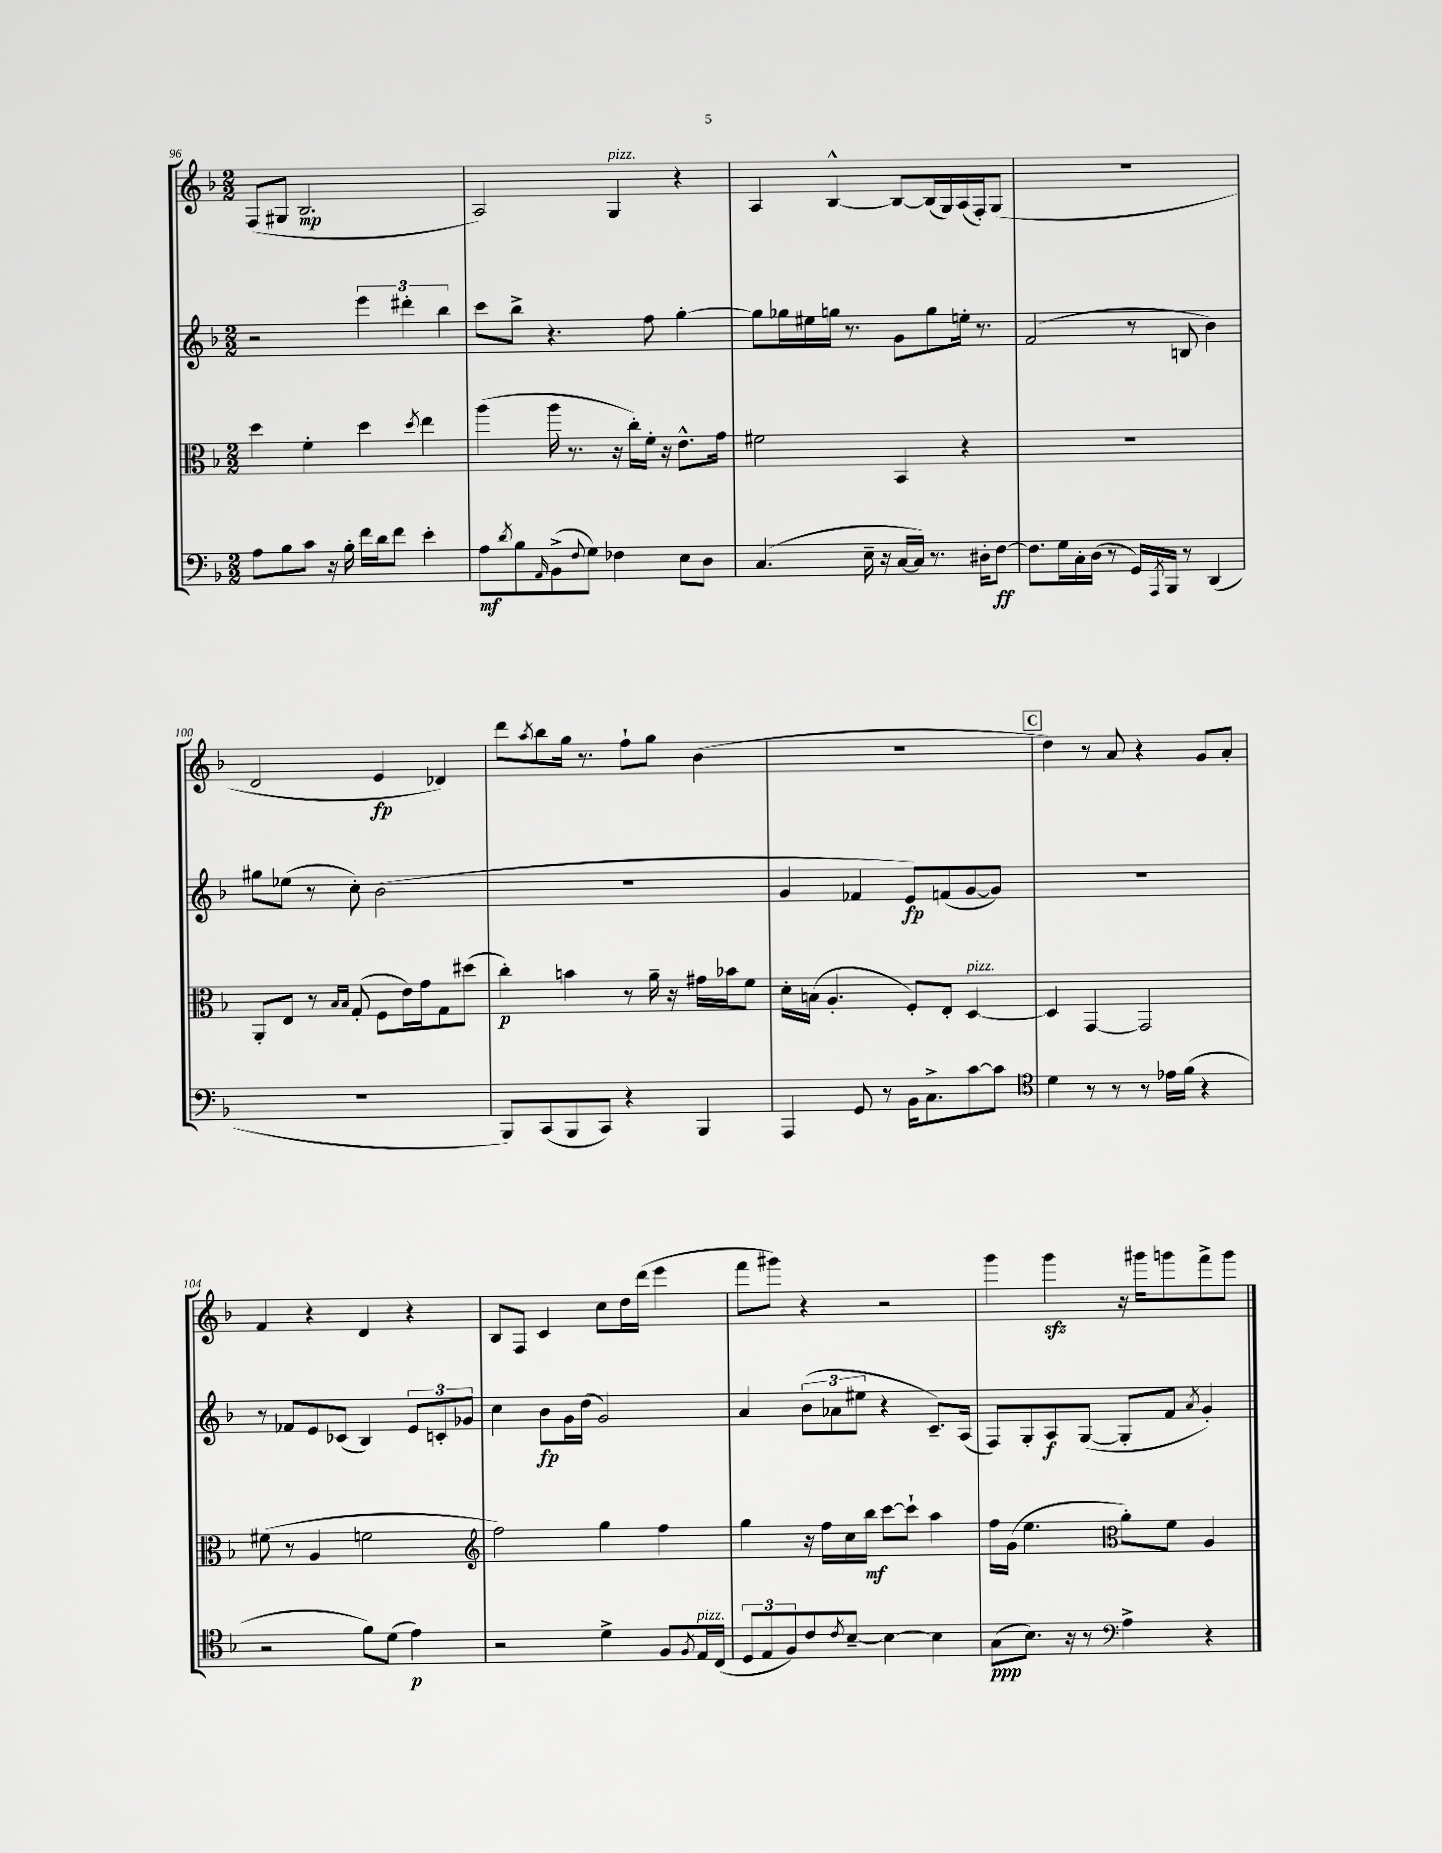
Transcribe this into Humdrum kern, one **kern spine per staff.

**kern	**dynam	**kern	**dynam	**kern	**dynam	**kern	**dynam
*part4	*part4	*part3	*part3	*part2	*part2	*part1	*part1
*staff4	*staff4	*staff3	*staff3	*staff2	*staff2	*staff1	*staff1
*clefF4	*	*clefC3	*	*clefG2	*	*clefG2	*
*k[b-]	*	*k[b-]	*	*k[b-]	*	*k[b-]	*
*M2/2	*	*M2/2	*	*M2/2	*	*M2/2	*
=96	=96	=96	=96	=96	=96	=96	=96
8A\L	.	4dd\	.	2r	.	(8F/L	.
8B-\	.	.	.	.	.	8G#X/J	.
8c\J	.	4f'\	.	.	.	2.B-/	mp
16r	.	.	.	.	.	.	.
16B-'\	.	.	.	.	.	.	.
16f\LL	.	4dd\	.	6eee\	.	.	.
16d\J	.	.	.	.	.	.	.
8f\J	.	.	.	.	.	.	.
.	.	.	.	6ddd#X'\	.	.	.
.	.	8qdd/	.	.	.	.	.
4e'\	.	4ee\	.	.	.	.	.
.	.	.	.	6bb-\	.	.	.
=97	=97	=97	=97	=97	=97	=97	=97
8A\L	mf	(4aa\	.	8ccc\L	.	2A/)	.
8qd/	.	.	.	.	.	.	.
8B-\	.	.	.	8bb-^\J	.	.	.
16qqAA/	.	.	.	.	.	.	.
(8BB-^\	.	16aa\	.	4.r	.	.	.
.	.	8.r	.	.	.	.	.
8qqF/	.	.	.	.	.	.	.
8G\J)	.	.	.	.	.	.	.
!	!	!	!	!	!	!LO:TX:a:i:t=pizz.	!
4F-X\	.	16r	.	.	.	4G/	.
.	.	16cc'\LL)	.	.	.	.	.
.	.	16f'\JJ	.	8ff\	.	.	.
.	.	16r	.	.	.	.	.
8E\L	.	8.e^^\L	.	[4gg'\	.	4r	.
8D\J	.	.	.	.	.	.	.
.	.	16g\Jk	.	.	.	.	.
=98	=98	=98	=98	=98	=98	=98	=98
(4.C/	.	2f#X\	.	8gg\L]	.	4A/	.
.	.	.	.	16gg-X\L	.	.	.
.	.	.	.	16ee#X\	.	.	.
.	.	.	.	16ggn\JJ	.	[4B-^^/	.
.	.	.	.	8.r	.	.	.
16E~\	.	.	.	.	.	.	.
16r	.	.	.	.	.	.	.
[16C/LL	.	4BB-/	.	8g\L	.	8B-/L_	.
16C/JJ])	.	.	.	.	.	.	.
8.r	.	.	.	8gg\	.	(16B-/L]	.
.	.	.	.	.	.	16G/)	.
.	.	4r	.	16een'\Jk	.	(16A/	.
16D#X'\KL	.	.	.	8.r	.	16F'/J)	.
[8F\J	ff	.	.	.	.	(8G/J	.
=99	=99	=99	=99	=99	=99	=99	=99
8.F\L]	.	1r	.	(2f/	.	1r	.
16G\L	.	.	.	.	.	.	.
16C'\	.	.	.	.	.	.	.
(16D\JJ	.	.	.	.	.	.	.
8r	.	.	.	.	.	.	.
16GG/LL)	.	.	.	8r	.	.	.
8qAAA/	.	.	.	.	.	.	.
16BBB-/JJ	.	.	.	.	.	.	.
8r	.	.	.	8Bn/	.	.	.
(4DD/	.	.	.	4b-\)	.	.	.
!!LO:LB:g=z
=100	=100	=100	=100	=100	=100	=100	=100
1r	.	8AA'/L	.	8gg#X\L	.	2d/	.
.	.	8E/J	.	(8ee-X\J	.	.	.
.	.	8r	.	8r	.	.	.
.	.	16qqB-/LL	.	.	.	.	.
.	.	16qqB-/JJ	.	.	.	.	.
.	.	(8G'/	.	8cc'\)	.	.	.
.	.	8F\L	.	(2b-\	.	4e/	fp
.	.	16e\L)	.	.	.	.	.
.	.	16g\J	.	.	.	.	.
.	.	8G\	.	.	.	4d-X/)	.
.	.	(8dd#X\J	.	.	.	.	.
=101	=101	=101	=101	=101	=101	=101	=101
8BBB-/L)	.	4cc'\)	p	1r	.	8ddd\L	.
.	.	.	.	.	.	8qaa/	.
(8CC/	.	.	.	.	.	8bb-\	.
8BBB-/	.	4bn\	.	.	.	16gg\Jk	.
.	.	.	.	.	.	8.r	.
8CC/J)	.	.	.	.	.	.	.
4r	.	8r	.	.	.	8ff`\L	.
.	.	16a~\	.	.	.	8gg\J	.
.	.	16r	.	.	.	.	.
4BBB-/	.	16g#X\LL	.	.	.	(4b-\	.
.	.	16b-X\J	.	.	.	.	.
.	.	8f\J	.	.	.	.	.
=102	=102	=102	=102	=102	=102	=102	=102
4AAA/	.	16d'\LL	.	4g/	.	1r	.
.	.	(16Bn\JJ	.	.	.	.	.
.	.	4.A'/	.	.	.	.	.
8GG/	.	.	.	4f-X/	.	.	.
8r	.	.	.	.	.	.	.
16BB-\KL	.	8F'/L)	.	8e/L)	fp	.	.
8.C^\	.	.	.	.	.	.	.
.	.	8E'/J	.	(8fn/	.	.	.
!	!	!LO:TX:a:i:t=pizz.	!	!	!	!	!
[8c\	.	[4D/	.	[8g/	.	.	.
8c\J]	.	.	.	8g/J])	.	.	.
!!LO:REH:place=s1:t=C
=103	=103	=103	=103	=103	=103	=103	=103
*clefC4	*	*	*	*	*	*	*
4d\	.	4D/]	.	1r	.	4dd\)	.
8r	.	[4GG/	.	.	.	8r	.
8r	.	.	.	.	.	8a/	.
8r	.	2GG/]	.	.	.	4r	.
16e-X\LL	.	.	.	.	.	.	.
(16f\JJ	.	.	.	.	.	.	.
4r	.	.	.	.	.	8g/L	.
.	.	.	.	.	.	8a'/J	.
!!LO:LB:g=z
=104	=104	=104	=104	=104	=104	=104	=104
2r	.	(8f#X\	.	8r	.	4f/	.
.	.	8r	.	8f-X/L	.	.	.
.	.	4A/	.	8e/	.	4r	.
.	.	.	.	(8c-X/J	.	.	.
8f\L)	.	2fn\	.	4B-/)	.	4d/	.
(8d\J	.	.	.	.	.	.	.
4e\)	p	.	.	12e/L	.	4r	.
.	.	.	.	12cn'/	.	.	.
.	.	.	.	12g-X/J	.	.	.
=105	=105	=105	=105	=105	=105	=105	=105
*	*	*clefG2	*	*	*	*	*
2r	.	2ff\)	.	4cc\	.	8B-/L	.
.	.	.	.	.	.	8F/J	.
.	.	.	.	8b-\L	fp	4c/	.
.	.	.	.	16g\L	.	.	.
.	.	.	.	(16dd\JJ	.	.	.
4d^\	.	4gg\	.	2g/)	.	8cc\L	.
.	.	.	.	.	.	16dd\L	.
.	.	.	.	.	.	(16ddd\JJ	.
8F/L	.	4ff\	.	.	.	4eee\	.
8qF/	.	.	.	.	.	.	.
!LO:TX:a:i:t=pizz.	!	!	!	!	!	!	!
16E/L	.	.	.	.	.	.	.
(16C/JJ	.	.	.	.	.	.	.
=106	=106	=106	=106	=106	=106	=106	=106
12D/L	.	4gg\	.	4a/	.	8fff\L	.
12E/	.	.	.	.	.	.	.
.	.	.	.	.	.	8ggg#X\J)	.
12F/)	.	.	.	.	.	.	.
8c/	.	16r	.	(12b-\L	.	4r	.
.	.	16ff\LL	.	.	.	.	.
.	.	.	.	12a-X\	.	.	.
8qc/	.	.	.	.	.	.	.
[8B-~/J	.	16cc\	.	.	.	.	.
.	.	.	.	12ee#X\J	.	.	.
.	.	16bb-\JJ	mf	.	.	.	.
4B-\_	.	[8ccc\L	.	4r	.	2r	.
.	.	8ccc`\J]	.	.	.	.	.
4B-\]	.	4aa\	.	8.c~/L)	.	.	.
.	.	.	.	(16A/Jk	.	.	.
=107	=107	=107	=107	=107	=107	=107	=107
(8G\L	ppp	16ff\LL	.	8F/L)	.	4ggg\	.
.	.	(16g\JJ	.	.	.	.	.
8.B-\J)	.	4.ee\	.	8G'/	.	.	.
.	.	.	.	8A/	f	4gggzz\	.
16r	.	.	.	.	.	.	.
8r	.	.	.	([8G/J	.	.	.
*clefF4	*	*clefC3	*	*	*	*	*
4A^\	.	8a'\L)	.	8G'/L]	.	16r	.
.	.	.	.	.	.	16ggg#X\KL	.
.	.	8f\J	.	8f/J	.	8gggn\	.
.	.	.	.	8qa/	.	.	.
4r	.	4A/	.	4g'/)	.	8fff^\	.
.	.	.	.	.	.	8ggg\J	.
==	==	==	==	==	==	==	==
*-	*-	*-	*-	*-	*-	*-	*-
